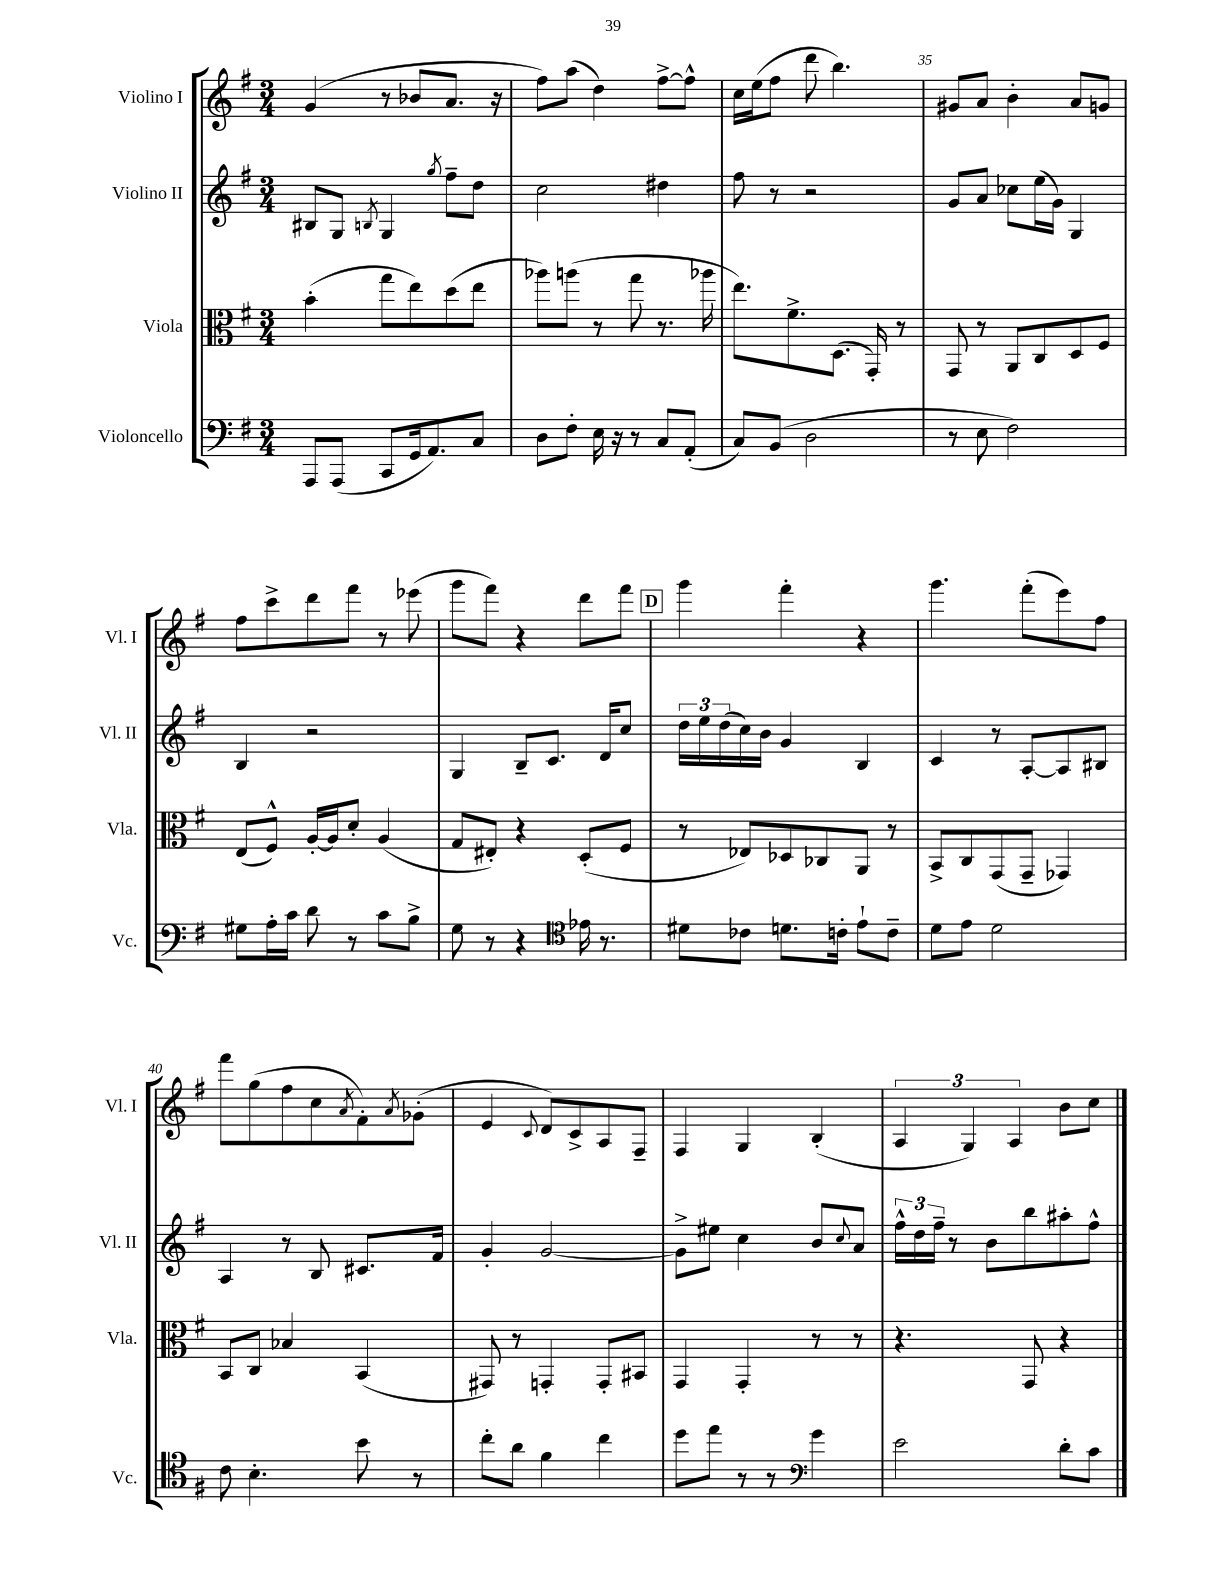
<<
\new StaffGroup <<
\new Staff = "s0" \with { instrumentName = "Violino I" shortInstrumentName = "Vl. I" } {
    \clef treble \key g \major \numericTimeSignature \time 3/4
    g'4( r8 bes'8 a'8. r16 |
    fis''8) a''8( d''4) fis''8~-> fis''8-^ |
    c''16 e''16( fis''8 d'''8 b''4.) |
    gis'8 a'8 b'4-. a'8 g'8 |
    fis''8 c'''8-> d'''8 fis'''8 r8 ees'''8( |
    g'''8 fis'''8) r4 d'''8 fis'''8 |
    \mark \markup { \box "D" } g'''4 fis'''4-. r4 |
    g'''4. fis'''8-.( e'''8) fis''8 |
    fis'''8 g''8( fis''8 c''8 \acciaccatura { a'8 } fis'8-.) \acciaccatura { a'8 } ges'8-.( |
    e'4 \appoggiatura { c'8 } d'8) c'8-> a8 fis8-- |
    fis4 g4 b4-.( |
    \tuplet 3/2 { a4 g4) a4 } b'8 c''8 \bar "|." |
}
\new Staff = "s1" \with { instrumentName = "Violino II" shortInstrumentName = "Vl. II" } {
    \clef treble \key g \major \numericTimeSignature \time 3/4
    bis8 g8 \acciaccatura { b8 } g4 \acciaccatura { g''8 } fis''8-- d''8 |
    c''2 dis''4 |
    fis''8 r8 r2 |
    g'8 a'8 ces''8 e''16( g'16) g4 |
    b4 r2 |
    g4 b8-- c'8. d'16 c''8 |
    \mark \markup { \box "D" } \tuplet 3/2 { d''16 e''16 d''16( } c''16) b'16 g'4 b4 |
    c'4 r8 a8~-. a8 bis8 |
    a4 r8 b8 cis'8. fis'16 |
    g'4-. g'2~ |
    g'8-> eis''8 c''4 b'8 \appoggiatura { c''8 } a'8 |
    \tuplet 3/2 { fis''16-^ d''16 fis''16-- } r8 b'8 b''8 ais''8-. fis''8-^ \bar "|." |
}
\new Staff = "s2" \with { instrumentName = "Viola" shortInstrumentName = "Vla." } {
    \clef alto \key g \major \numericTimeSignature \time 3/4
    b'4-.( g''8 e''8) d''8( e''8 |
    aes''8) a''8( r8 g''8 r8. aes''16 |
    e''8.) fis'8.-> d8.( g,16-.) r8 |
    g,8 r8 a,8 c8 d8 fis8 |
    e8( fis8-^) a16~-. a16 d'8-. a4( |
    g8 eis8-.) r4 d8-.( fis8 |
    \mark \markup { \box "D" } r8 ees8) des8 ces8 a,8 r8 |
    b,8-> c8 g,8( g,8-- ges,4) |
    b,8 c8 bes4 b,4( |
    gis,8) r8 g,4-. g,8-. bis,8 |
    g,4 g,4-. r8 r8 |
    r4. g,8 r4 \bar "|." |
}
\new Staff = "s3" \with { instrumentName = "Violoncello" shortInstrumentName = "Vc." } {
    \clef bass \key g \major \numericTimeSignature \time 3/4
    a,,8 a,,8( c,8 g,16 a,8.) c8 |
    d8 fis8-. e16 r16 r8 c8 a,8-.( |
    c8) b,8( d2 |
    r8 e8 fis2) |
    gis8 a16-. c'16 d'8 r8 c'8 b8-> |
    g8 r8 r4 \clef tenor ees'16 r8. |
    \mark \markup { \box "D" } dis'8 ces'8 d'8. c'16-. e'8-! c'8-- |
    d'8 e'8 d'2 |
    c'8 b4.-. b'8 r8 |
    c''8-. a'8 fis'4 c''4 |
    d''8 e''8 r8 r8 \clef bass g'4 |
    e'2 d'8-. c'8 \bar "|." |
}
>>
>>
\layout { \context { \Score currentBarNumber = #32 \override BarNumber.break-visibility = ##(#f #t #t) barNumberVisibility = #(every-nth-bar-number-visible 5) } }
